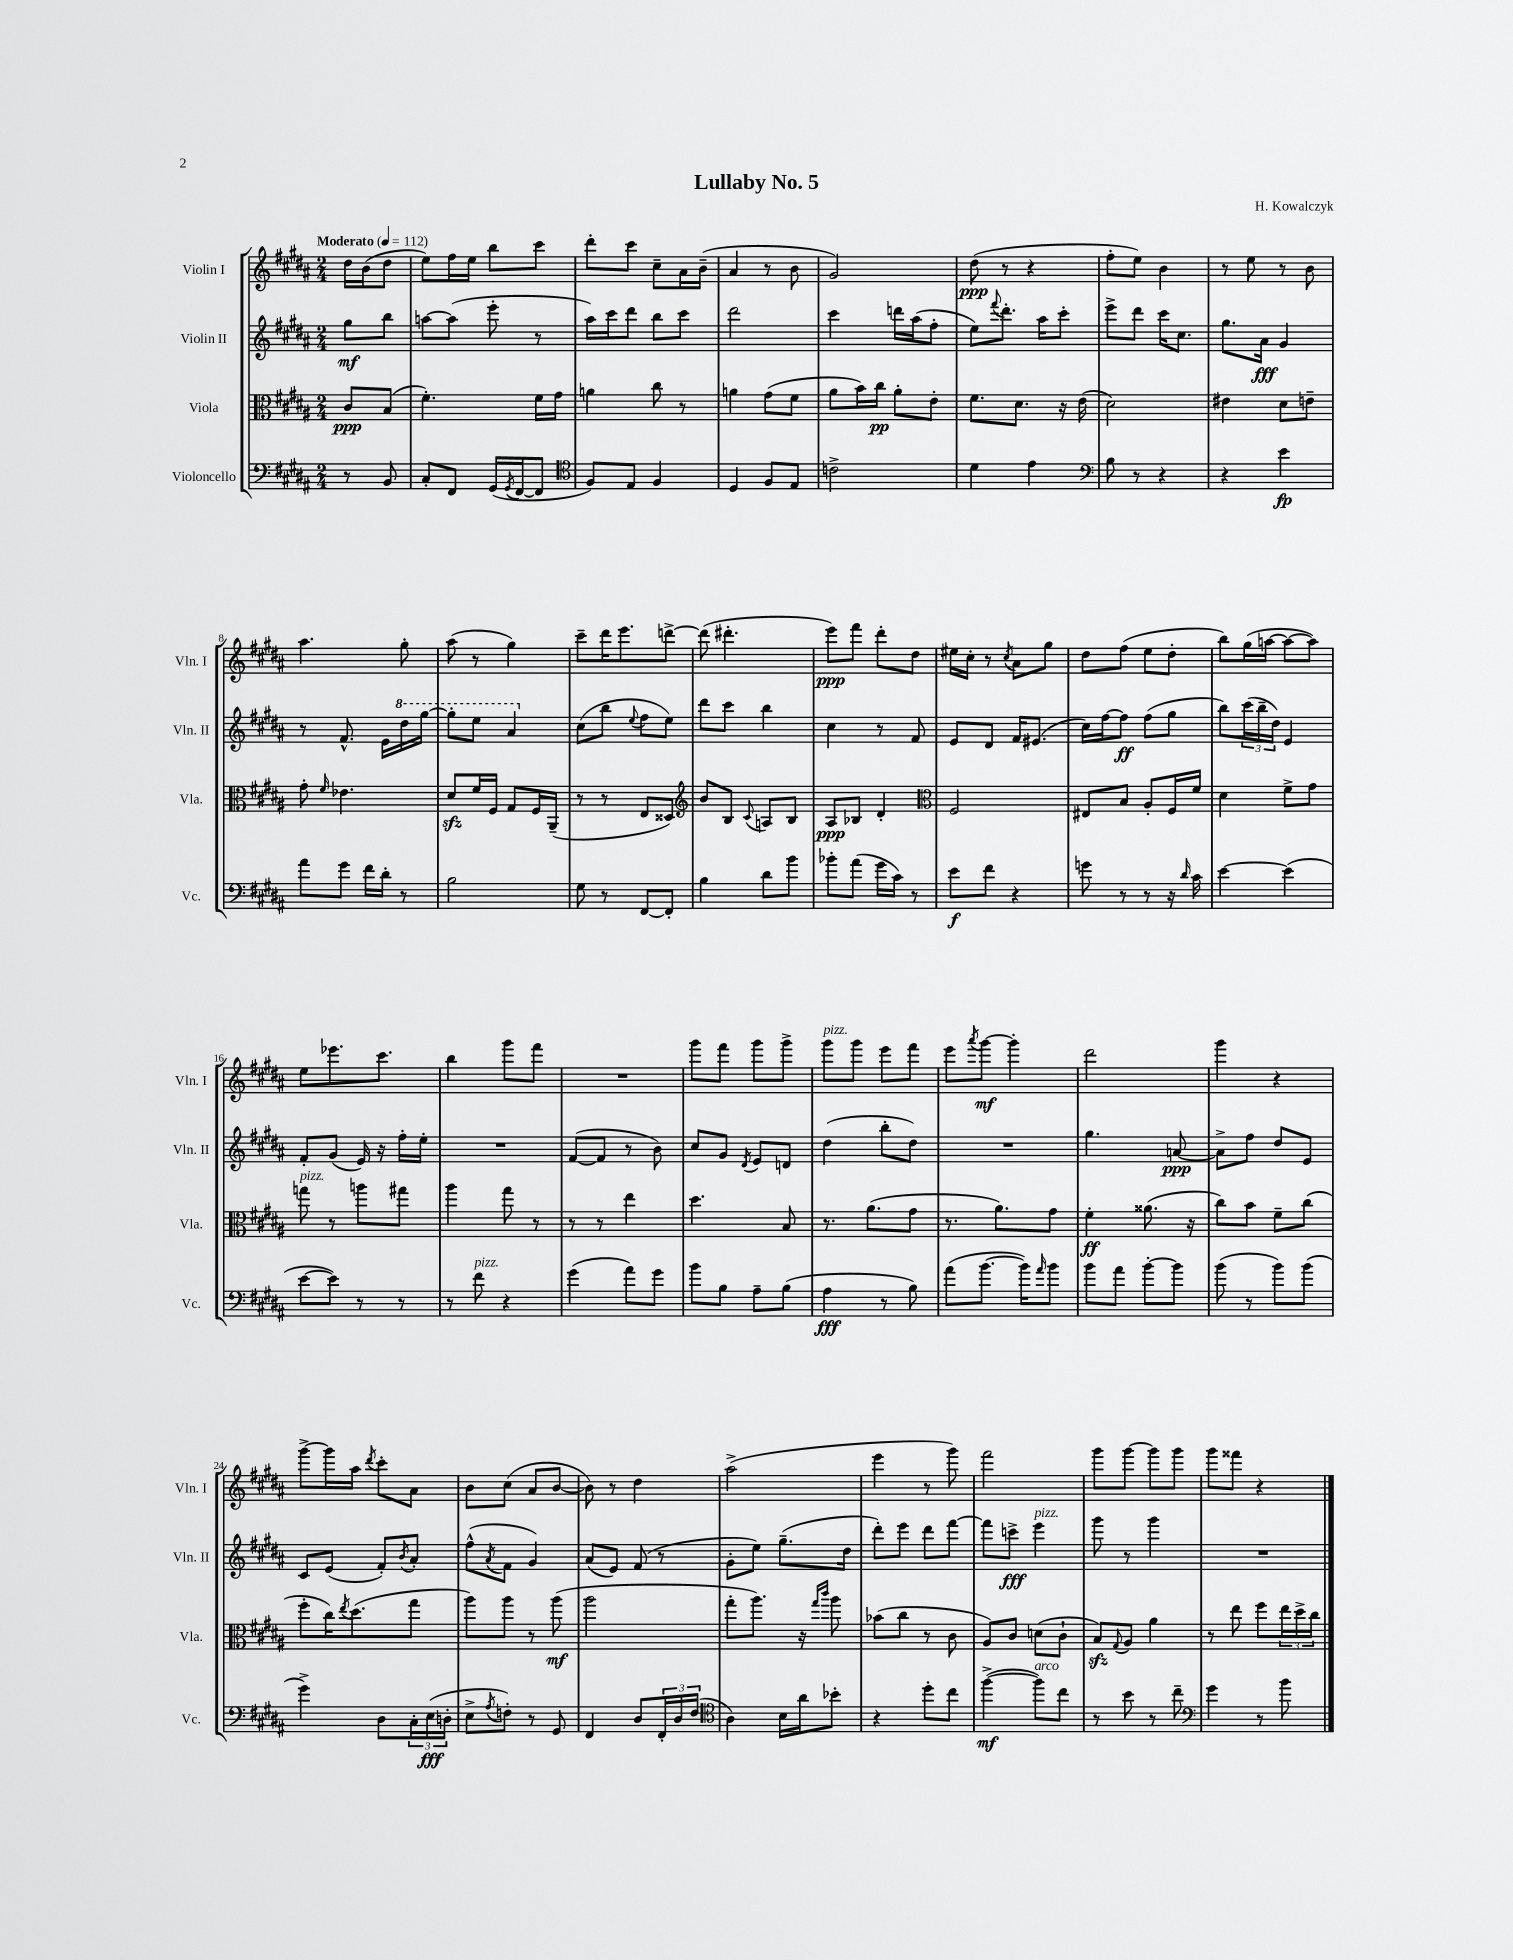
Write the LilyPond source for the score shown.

\header { title = "Lullaby No. 5" composer = "H. Kowalczyk" }
<<
\new StaffGroup <<
\new Staff = "s0" \with { instrumentName = "Violin I" shortInstrumentName = "Vln. I" } {
    \clef treble \key b \major \numericTimeSignature \time 2/4 \partial 4 \tempo "Moderato" 4 = 112
    dis''16 b'16( dis''8 |
    e''8) fis''16 e''16 b''8 cis'''8 |
    dis'''8-. cis'''8 cis''8-- ais'16 b'16--( |
    ais'4 r8 b'8 |
    gis'2) |
    dis''8\ppp( r8 r4 |
    fis''8-. e''8) b'4 |
    r8 e''8 r8 b'8 |
    ais''4. gis''8-. |
    ais''8( r8 gis''4) |
    cis'''8-- dis'''16 e'''8. d'''8~-> |
    d'''8( dis'''4.-. |
    e'''8\ppp) fis'''8 dis'''8-. dis''8 |
    eis''16 cis''16-. r8 \acciaccatura { cis''8 } ais'8 gis''8 |
    dis''8 fis''8( e''8 dis''8-. |
    b''8) gis''16( a''16~ a''8~ a''8) |
    e''8 ees'''8. cis'''8. |
    b''4 gis'''8 fis'''8 |
    R2 |
    gis'''8 fis'''8 gis'''8 gis'''8-> |
    gis'''8^\markup { \italic "pizz." } gis'''8 e'''8 fis'''8 |
    e'''8 \acciaccatura { ais'''8 } gis'''8~\mf gis'''4-. |
    dis'''2 |
    gis'''4 r4 |
    gis'''8~-> gis'''16 ais''16 \acciaccatura { dis'''8 } cis'''8-. ais'8 |
    b'8 cis''8( ais'8 b'8~ |
    b'8) r8 dis''4 |
    ais''2->( |
    e'''4 r8 gis'''8) |
    fis'''2 |
    gis'''8 gis'''8~ gis'''8 gis'''8 |
    gis'''8 fisis'''8 r4 \bar "|." |
}
\new Staff = "s1" \with { instrumentName = "Violin II" shortInstrumentName = "Vln. II" } {
    \clef treble \key b \major \numericTimeSignature \time 2/4 \partial 4
    gis''8\mf b''8 |
    a''8~ a''8( e'''8-. r8 |
    ais''16) cis'''16 dis'''8 b''8 cis'''8 |
    dis'''2 |
    cis'''4 d'''16 ais''16( fis''8-. |
    e''8) \appoggiatura { fis'''8 } dis'''8.-. ais''16 cis'''8-. |
    e'''8-> dis'''8 cis'''16 cis''8. |
    gis''8. ais'16\fff gis'4 |
    r8 fis'8.-^ e'16 \ottava #1 dis'''16 gis'''16~ |
    gis'''8-. e'''8 ais''4 \ottava #0 |
    cis''8( b''8 \appoggiatura { e''8 } fis''8 e''8) |
    dis'''8 cis'''8 b''4 |
    cis''4 r8 fis'8 |
    e'8 dis'8 fis'16 eis'8.( |
    cis''16) fis''16~ fis''8\ff fis''8( gis''8 |
    b''8) \tuplet 3/2 { cis'''16( b''16-- dis''16) } e'4 |
    fis'8-. gis'8( e'16) r16 fis''16-. e''16-. |
    R2 |
    fis'8~( fis'8 r8 b'8) |
    cis''8 gis'8 \acciaccatura { dis'8 } e'8 d'8 |
    dis''4( b''8-. dis''8) |
    R2 |
    gis''4. a'8~\ppp |
    a'8-> fis''8 dis''8 e'8 |
    cis'8 e'8( fis'8-.) \acciaccatura { b'8 } ais'8-. |
    fis''8-^( \acciaccatura { ais'8 } fis'8 gis'4) |
    ais'8( e'8) fis'8( r8 |
    gis'8-. e''8) gis''8.--( dis''16 |
    dis'''8-.) e'''8 dis'''8 fis'''8~ |
    fis'''8 c'''8->\fff e'''4^\markup { \italic "pizz." } |
    gis'''8 r8 gis'''4 |
    R2 \bar "|." |
}
\new Staff = "s2" \with { instrumentName = "Viola" shortInstrumentName = "Vla." } {
    \clef alto \key b \major \numericTimeSignature \time 2/4 \partial 4
    cis'8\ppp b8( |
    fis'4.-.) fis'16 gis'16 |
    a'4 cis''8 r8 |
    a'4 gis'8( fis'8 |
    ais'8 b'16) cis''16\pp ais'8-. e'8-. |
    fis'8. dis'8. r16 e'16( |
    dis'2) |
    eis'4 dis'8 e'8-- |
    gis'8-. \grace { fis'16 } ees'4. |
    dis'8\sfz fis'16 fis16 gis8 fis16 ais,16--( |
    r8 r8 e8 disis8) |
    \clef treble b'8 b8 \appoggiatura { cis'8 } a8 b8 |
    ais8\ppp bes8 dis'4-. |
    \clef alto fis2 |
    eis8 b8 ais8-. fis16 fis'16 |
    dis'4 fis'8-> gis'8 |
    g''8^\markup { \italic "pizz." } r8 a''8 gis''8 |
    ais''4 gis''8 r8 |
    r8 r8 e''4 |
    dis''4. b8 |
    r8. ais'8.( gis'8 |
    r8. ais'8.) gis'8 |
    fis'4-.\ff aisis'8.( r16 |
    cis''8) b'8 fis'8-- cis''8( |
    fis''8-. cis''16) \acciaccatura { e''8 } dis''8.( gis''8 |
    ais''8) ais''8 r8 ais''8\mf( |
    ais''2 |
    gis''8-. ais''8.) r16 \grace { gis''16 cis'''16 } ais''8 |
    bes'8( cis''8 r8 cis'8 |
    ais8) cis'8 d'8( cis'8-! |
    b8\sfz) \appoggiatura { gis8 } ais8 ais'4 |
    r8 e''8 fis''8 \tuplet 3/2 { e''16 dis''16-> cis''16 } \bar "|." |
}
\new Staff = "s3" \with { instrumentName = "Violoncello" shortInstrumentName = "Vc." } {
    \clef bass \key b \major \numericTimeSignature \time 2/4 \partial 4
    r8 b,8 |
    cis8-. fis,8 gis,16( \acciaccatura { gis,8 } fis,16~ fis,8 |
    \clef tenor fis8) e8 fis4 |
    dis4 fis8 e8 |
    c'2-> |
    dis'4 e'4 |
    \clef bass b8 r8 r4 |
    r4 e'4\fp |
    ais'8 gis'8 fis'16 dis'16-. r8 |
    b2 |
    gis8 r8 fis,8~ fis,8-. |
    b4 dis'8 b'8 |
    bes'8-. ais'8( gis'16 cis'16) r8 |
    e'8\f fis'8 r4 |
    g'8 r8 r8 r16 \grace { dis'16 } cis'16 |
    e'4~ e'4( |
    e'8~ e'8) r8 r8 |
    r8 fis'8^\markup { \italic "pizz." } r4 |
    gis'4( ais'8) gis'8 |
    b'8 b8 ais8-- b8( |
    ais4\fff r8 b8) |
    ais'8( b'8.~ b'16) \grace { ais'16 } b'8 |
    b'8 ais'8 b'8~-. b'8 |
    b'8( r8 b'8) b'8( |
    gis'4->) dis8 \tuplet 3/2 { cis16-. e16\fff( d16-. } |
    e8-> \acciaccatura { ais8 } f8-.) r8 gis,8 |
    fis,4 dis8 \tuplet 3/2 { fis,16-. dis16 fis16( } |
    \clef tenor ais4) b16 ais'16 bes'8-. |
    r4 dis''8-. cis''8 |
    fis''4~->\mf( fis''8^\markup { \italic "arco" }) cis''8 |
    r8 b'8 r8 cis''8-- |
    \clef bass gis'4 r8 b'8 \bar "|." |
}
>>
>>
